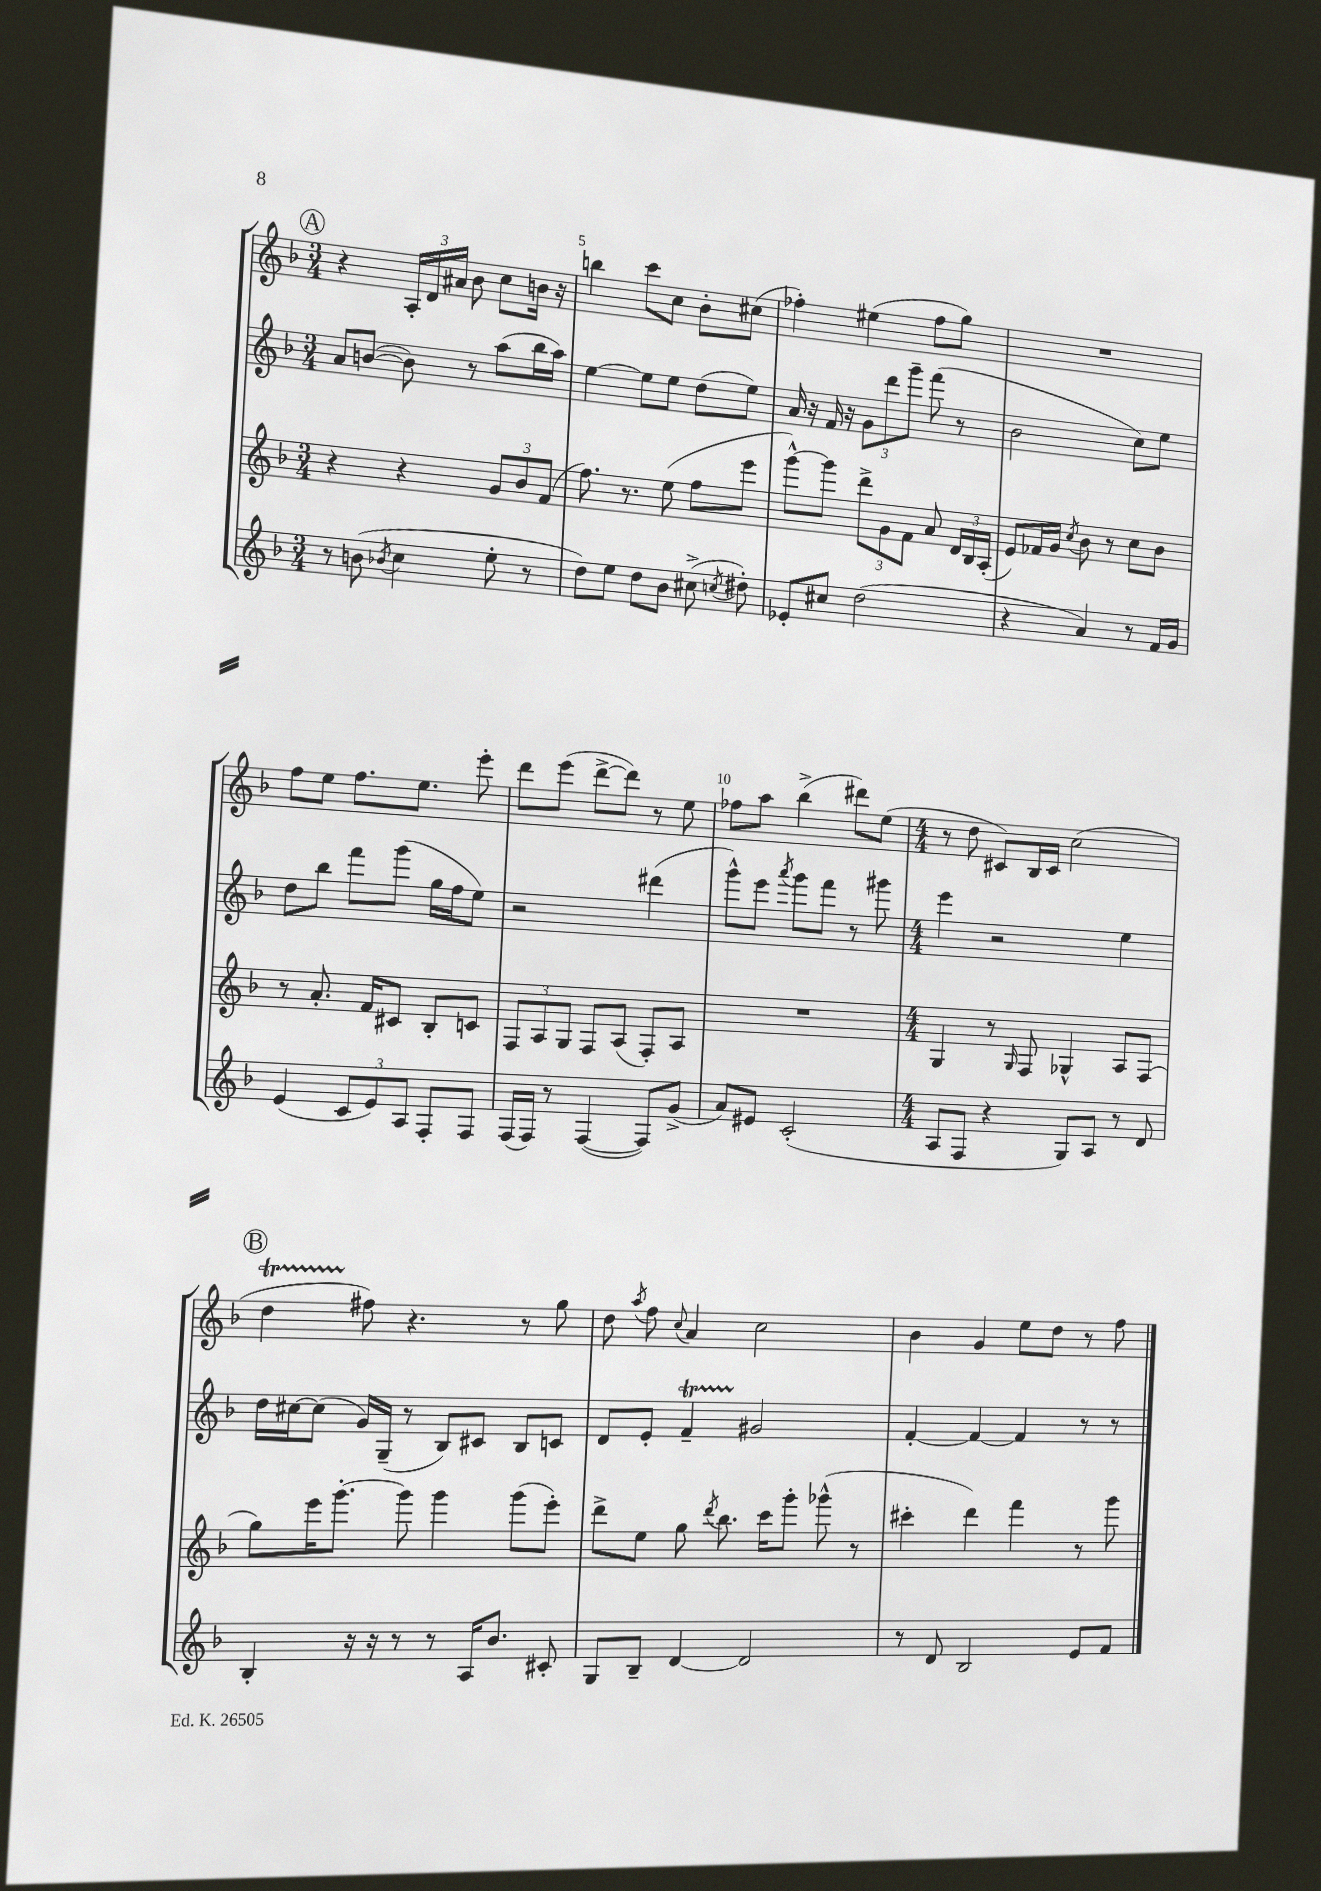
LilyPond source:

<<
\new StaffGroup <<
\new Staff = "s0" {
    \clef treble \key f \major \numericTimeSignature \time 3/4
    \autoBeamOff \mark \markup { \circle "A" } r4 \tuplet 3/2 { a16[-. d'16 ais'16] } bes'8 c''8[ b'16] r16 |
    b''4 c'''8[ c''8] bes'8[-. cis''8]( |
    fes''4-.) eis''4( fes''8[ g''8]) |
    R2. |
    f''8[ e''8] f''8.[ e''8.] e'''8-. |
    d'''8[ e'''8]( d'''8[~-> d'''8]) r8 e''8 |
    fes''8[ a''8] bes''4->( dis'''8[) e''8]( |
    \numericTimeSignature \time 4/4 r8 d''8 cis'8[) bes16 cis'16] c''2( |
    \mark \markup { \circle "B" } d''4\startTrillSpan fis''8\stopTrillSpan) r4. r8 g''8 |
    d''8 \acciaccatura { a''8 } f''8 \appoggiatura { c''8 } a'4 c''2 |
    bes'4 g'4 e''8[ d''8] r8 f''8 \bar "|." |
}
\new Staff = "s1" {
    \clef treble \key f \major \numericTimeSignature \time 3/4
    \autoBeamOff \mark \markup { \circle "A" } a'8[ b'8]~( b'8) r8 a''8[( bes''16 a''16]) |
    e''4~ e''8[ e''8] d''8[( e''8]) |
    a'16 r16 f'16 r16 \tuplet 3/2 { g'8[ d'''8 g'''8]-- } f'''8( r8 |
    bes'2 c''8[) e''8] |
    d''8[ bes''8] f'''8[ g'''8]( g''16[ f''16 e''8]) |
    r2 dis'''4( |
    g'''8[-^) e'''8] \acciaccatura { a'''8 } g'''8[ f'''8] r8 gis'''8 |
    \numericTimeSignature \time 4/4 e'''4 r2 e''4 |
    \mark \markup { \circle "B" } d''16[ cis''16~ cis''8]( g'16[) g16]--( r8 bes8[) cis'8] bes8[ c'8] |
    d'8[ e'8]-. f'4--\startTrillSpan gis'2\stopTrillSpan |
    f'4~-. f'4~ f'4 r8 r8 \bar "|." |
}
\new Staff = "s2" {
    \clef treble \key f \major \numericTimeSignature \time 3/4
    \autoBeamOff \mark \markup { \circle "A" } r4 r4 \tuplet 3/2 { g'8[ bes'8 f'8]( } |
    f''8.) r8. e''8( f''8[ e'''8] |
    g'''8[~-^) g'''8] \tuplet 3/2 { d'''8[-> g'8 f'8] } a'8 \tuplet 3/2 { d'16[ bes16 a16]-.( } |
    e'8[) fes'16 g'16] \acciaccatura { c''8 } bes'8 r8 c''8[ bes'8] |
    r8 a'8.-. f'16[ cis'8] bes8[-. c'8] |
    \tuplet 3/2 { f8[ a8 g8] } f8[ a8]( f8[-.) a8] |
    R2. |
    \numericTimeSignature \time 4/4 g4 r8 \grace { g16 } f8 ges4-^ a8[ f8]( |
    \mark \markup { \circle "B" } g''8[) e'''16 g'''8.]~-. g'''8 g'''4 g'''8[( e'''8]-.) |
    d'''8[-> e''8] g''8 \acciaccatura { d'''8 } bes''8. c'''16[ g'''8]-. ges'''8-^( r8 |
    cis'''4-. d'''4) f'''4 r8 g'''8 \bar "|." |
}
\new Staff = "s3" {
    \clef treble \key f \major \numericTimeSignature \time 3/4
    \autoBeamOff \mark \markup { \circle "A" } r8 b'8( \acciaccatura { bes'8 } c''4 e''8-. r8 |
    d''8[) e''8] d''8[ bes'8] cis''8->( \acciaccatura { c''8 } dis''8-.) |
    ees'8[-. cis''8] d''2( |
    r4 a'4) r8 f'16[ g'16] |
    e'4( \tuplet 3/2 { c'8[ e'8) a8] } f8[-. f8] |
    f16[( f16]) r8 f4~( f8[) g'8]->( |
    a'8[) eis'8] c'2-.( |
    \numericTimeSignature \time 4/4 a8[ f8] r4 g8[) a8] r8 d'8 |
    \mark \markup { \circle "B" } bes4-. r16 r16 r8 r8 a16[ bes'8.] cis'8-. |
    g8[ bes8]-- d'4~ d'2 |
    r8 d'8 bes2 e'8[ f'8] \bar "|." |
}
>>
>>
\layout { \context { \Score currentBarNumber = #4 \override BarNumber.break-visibility = ##(#f #t #t) barNumberVisibility = #(every-nth-bar-number-visible 5) } }
